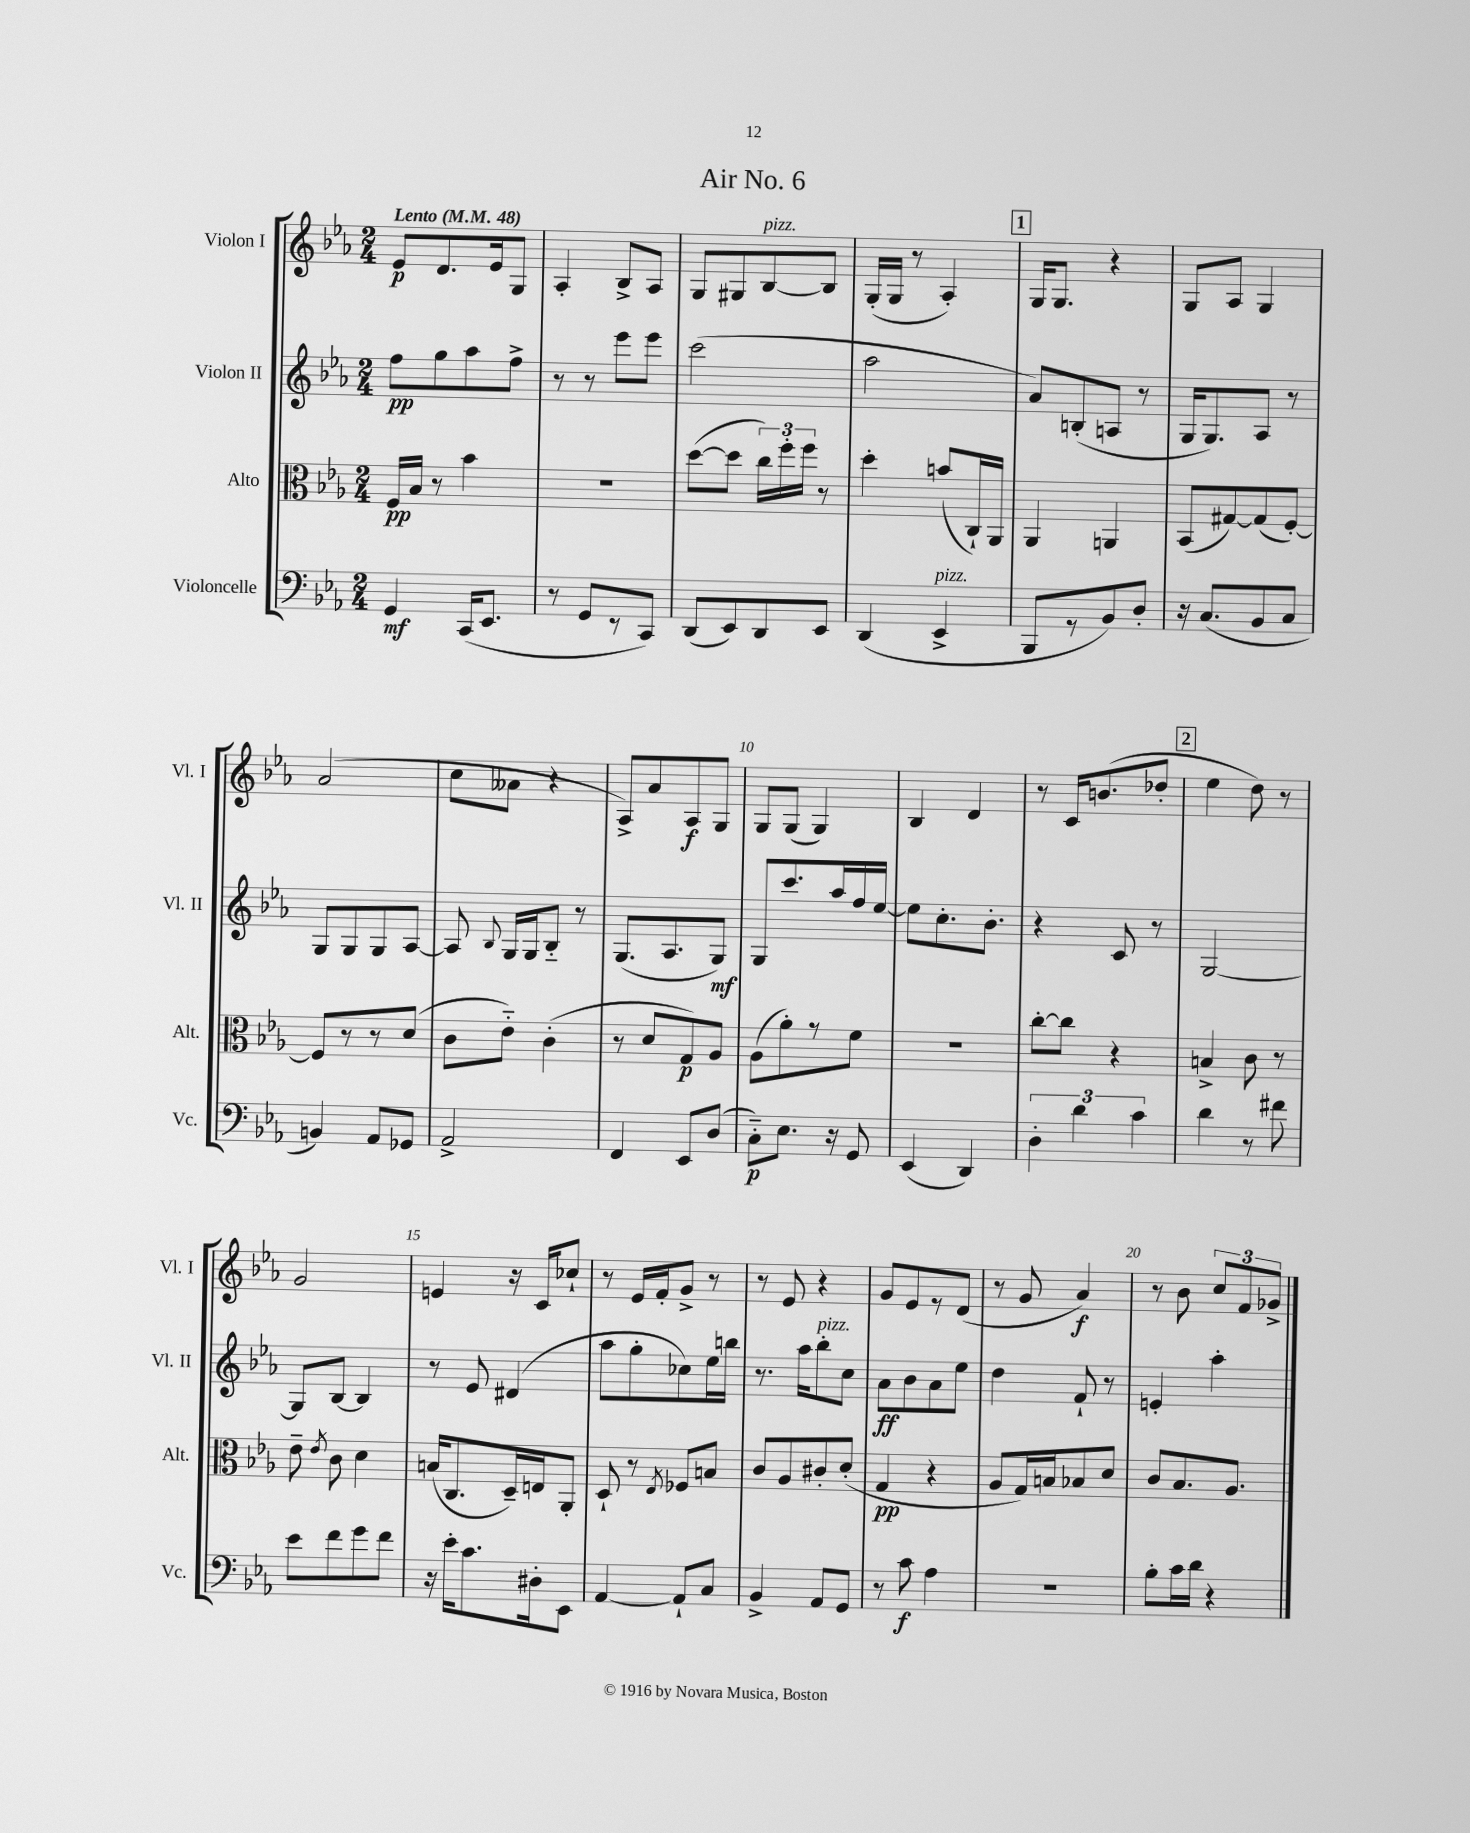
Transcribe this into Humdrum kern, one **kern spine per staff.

**kern	**dynam	**kern	**dynam	**kern	**dynam	**kern	**dynam
*part4	*part4	*part3	*part3	*part2	*part2	*part1	*part1
*staff4	*staff4	*staff3	*staff3	*staff2	*staff2	*staff1	*staff1
*I"Violoncelle	*	*I"Alto	*	*I"Violon II	*	*I"Violon I	*
*I'Vc.	*	*I'Alt.	*	*I'Vl. II	*	*I'Vl. I	*
*clefF4	*	*clefC3	*	*clefG2	*	*clefG2	*
*k[b-e-a-]	*	*k[b-e-a-]	*	*k[b-e-a-]	*	*k[b-e-a-]	*
*M2/4	*	*M2/4	*	*M2/4	*	*M2/4	*
*MM48	*	*MM48	*	*MM48	*	*MM48	*
=1	=1	=1	=1	=1	=1	=1	=1
!	!	!	!	!	!	!LO:TX:a:B:t=Lento	!
4GG/	mf	16F/LL	pp	8ff\L	pp	8e-/L	p
.	.	16B-/JJ	.	.	.	.	.
.	.	8r	.	8gg\	.	8.d/	.
(16CC/KL	.	4b-\	.	8aa-\	.	.	.
8.EE-/J	.	.	.	.	.	16e-/k	.
.	.	.	.	8ff^\J	.	8G/J	.
=2	=2	=2	=2	=2	=2	=2	=2
8r	.	2r	.	8r	.	4A-'/	.
8GG/L	.	.	.	8r	.	.	.
8r	.	.	.	8eee-\L	.	8B-^/L	.
8CC/J)	.	.	.	8eee-\J	.	8A-/J	.
=3	=3	=3	=3	=3	=3	=3	=3
(8DD/L	.	([8dd\L	.	(2ccc\	.	8G/L	.
8EE-/)	.	8dd\J]	.	.	.	8G#X/	.
!	!	!	!	!	!	!LO:TX:a:i:t=pizz.	!
8DD/	.	24cc\LL)	.	.	.	[8B-/	.
.	.	24ff'\	.	.	.	.	.
.	.	24ff\JJ	.	.	.	.	.
8EE-/J	.	8r	.	.	.	8B-/J]	.
=4	=4	=4	=4	=4	=4	=4	=4
(4DD/	.	4dd'\	.	2aa-\	.	(16G'/LL	.
.	.	.	.	.	.	16G/JJ	.
.	.	.	.	.	.	8r	.
!LO:TX:a:i:t=pizz.	!	!	!	!	!	!	!
4EE-^/	.	(8bn/L	.	.	.	4A-'/)	.
.	.	16C`/L)	.	.	.	.	.
.	.	16AA-/JJ	.	.	.	.	.
!!LO:REH:place=s1:t=1
=5	=5	=5	=5	=5	=5	=5	=5
8BBB-/L	.	4AA-/	.	8a-/L)	.	16G/KL	.
.	.	.	.	.	.	8.G/J	.
8r	.	.	.	(8Bn'/	.	.	.
8BB-/)	.	4AAn/	.	8An/J	.	4r	.
8D'/J	.	.	.	8r	.	.	.
=6	=6	=6	=6	=6	=6	=6	=6
16r	.	(8BB-/L	.	16G/KL	.	8G/L	.
(8.C/L	.	.	.	8.G/)	.	.	.
.	.	[8G#X/)	.	.	.	8A-/J	.
8BB-/	.	(8G#/]	.	8A-/J	.	4G/	.
8C/J	.	[8F'/J)	.	8r	.	.	.
!!LO:LB:g=z
=7	=7	=7	=7	=7	=7	=7	=7
4BBn/)	.	8F/L]	.	8G/L	.	(2a-/	.
.	.	8r	.	8G/	.	.	.
8AA-/L	.	8r	.	8G/	.	.	.
8GG-X/J	.	(8d/J	.	[8A-/J	.	.	.
=8	=8	=8	=8	=8	=8	=8	=8
2AA-^/	.	8c\L	.	8A-/]	.	8cc\L	.
.	.	.	.	8qqB-/	.	.	.
.	.	8e-\J)	.	16G/LL	.	8a--X\J	.
.	.	.	.	16G/J	.	.	.
.	.	(4c'\	.	8B-/J	.	4r	.
.	.	.	.	8r	.	.	.
=9	=9	=9	=9	=9	=9	=9	=9
4FF/	.	8r	.	(8.G/L	.	8A-^/L)	.
.	.	8d/L	.	.	.	8a-/	.
.	.	.	.	8.A-/	.	.	.
8EE-/L	.	8G/)	p	.	.	8A-/	f
(8D/J	.	8A-/J	.	8G/J)	mf	8G/J	.
=10	=10	=10	=10	=10	=10	=10	=10
8C\L)	p	(8A-\L	.	8G/L	.	8G/L	.
8.E-\J	.	8a-'\)	.	8.ccc/	.	(8G/J	.
.	.	8r	.	.	.	4G/)	.
16r	.	.	.	16aa-/L	.	.	.
8GG/	.	8f\J	.	16ff/	.	.	.
.	.	.	.	[16ee-/JJ	.	.	.
=11	=11	=11	=11	=11	=11	=11	=11
(4EE-/	.	2r	.	8ee-\L]	.	4B-/	.
.	.	.	.	8.cc'\	.	.	.
4DD/)	.	.	.	.	.	4d/	.
.	.	.	.	8.b-'\J	.	.	.
=12	=12	=12	=12	=12	=12	=12	=12
6D'\	.	[8cc'\L	.	4r	.	8r	.
.	.	8cc\J]	.	.	.	16c/KL	.
6d\	.	.	.	.	.	.	.
.	.	.	.	.	.	(8.bn/	.
.	.	4r	.	8c/	.	.	.
6c\	.	.	.	.	.	.	.
.	.	.	.	8r	.	8dd-X'/J	.
!!LO:REH:place=s1:t=2
=13	=13	=13	=13	=13	=13	=13	=13
4d\	.	4Bn^/	.	[2G/	.	4ee-\	.
8r	.	8c\	.	.	.	8dd\)	.
8f#X\	.	8r	.	.	.	8r	.
!!LO:LB:g=z
=14	=14	=14	=14	=14	=14	=14	=14
8e-\L	.	8e-~\	.	8G/L]	.	2g/	.
.	.	8qe-/	.	.	.	.	.
8f\	.	8c\	.	[8B-/J	.	.	.
8g\	.	4d\	.	4B-/]	.	.	.
8f\J	.	.	.	.	.	.	.
=15	=15	=15	=15	=15	=15	=15	=15
16r	.	(16Bn/KL	.	8r	.	4en/	.
16e-'\KL	.	8.C/	.	.	.	.	.
8.c\	.	.	.	8e-/	.	.	.
.	.	16D~/L)	.	(4d#X/	.	16r	.
16D#X'\k	.	16En/J	.	.	.	16c/KL	.
8EE-\J	.	8AA-'/J	.	.	.	8cc-X`/J	.
=16	=16	=16	=16	=16	=16	=16	=16
[4AA-/	.	8D`/	.	8aa-\L	.	8r	.
.	.	8r	.	8gg'\	.	16e-/LL	.
.	.	.	.	.	.	16f'/J	.
.	.	8qE-/	.	.	.	.	.
8AA-`/L]	.	8F-X/L	.	8cc-X\)	.	8g^/J	.
8C/J	.	8Bn/J	.	16ee-\L	.	8r	.
.	.	.	.	16bbn\JJ	.	.	.
=17	=17	=17	=17	=17	=17	=17	=17
4BB-^/	.	8c/L	.	8.r	.	8r	.
.	.	8A-/	.	.	.	8e-/	.
.	.	.	.	16aa-\KL	.	.	.
!	!	!	!	!LO:TX:a:i:t=pizz.	!	!	!
8AA-/L	.	8c#X'/	.	8bb-'\	.	4r	.
8GG/J	.	(8d'/J	.	8cc\J	.	.	.
=18	=18	=18	=18	=18	=18	=18	=18
8r	.	4G/	pp	8a-\L	ff	8g/L	.
8c\	f	.	.	8b-\	.	8e-/	.
4A-\	.	4r	.	8a-\	.	8r	.
.	.	.	.	8ee-\J	.	(8d/J	.
=19	=19	=19	=19	=19	=19	=19	=19
2r	.	8A-/L	.	4dd\	.	8r	.
.	.	16G/L)	.	.	.	8g/	.
.	.	16Bn/J	.	.	.	.	.
.	.	8B-X/	.	8f`/	.	4a-/)	f
.	.	8d/J	.	8r	.	.	.
=20	=20	=20	=20	=20	=20	=20	=20
8B-'\L	.	8c/L	.	4en'/	.	8r	.
16c\L	.	8.B-/	.	.	.	8b-\	.
16d\JJ	.	.	.	.	.	.	.
4r	.	.	.	4aa-'\	.	12cc/L	.
.	.	8.A-/J	.	.	.	.	.
.	.	.	.	.	.	12f/	.
.	.	.	.	.	.	12g-X^/J	.
==	==	==	==	==	==	==	==
*-	*-	*-	*-	*-	*-	*-	*-
